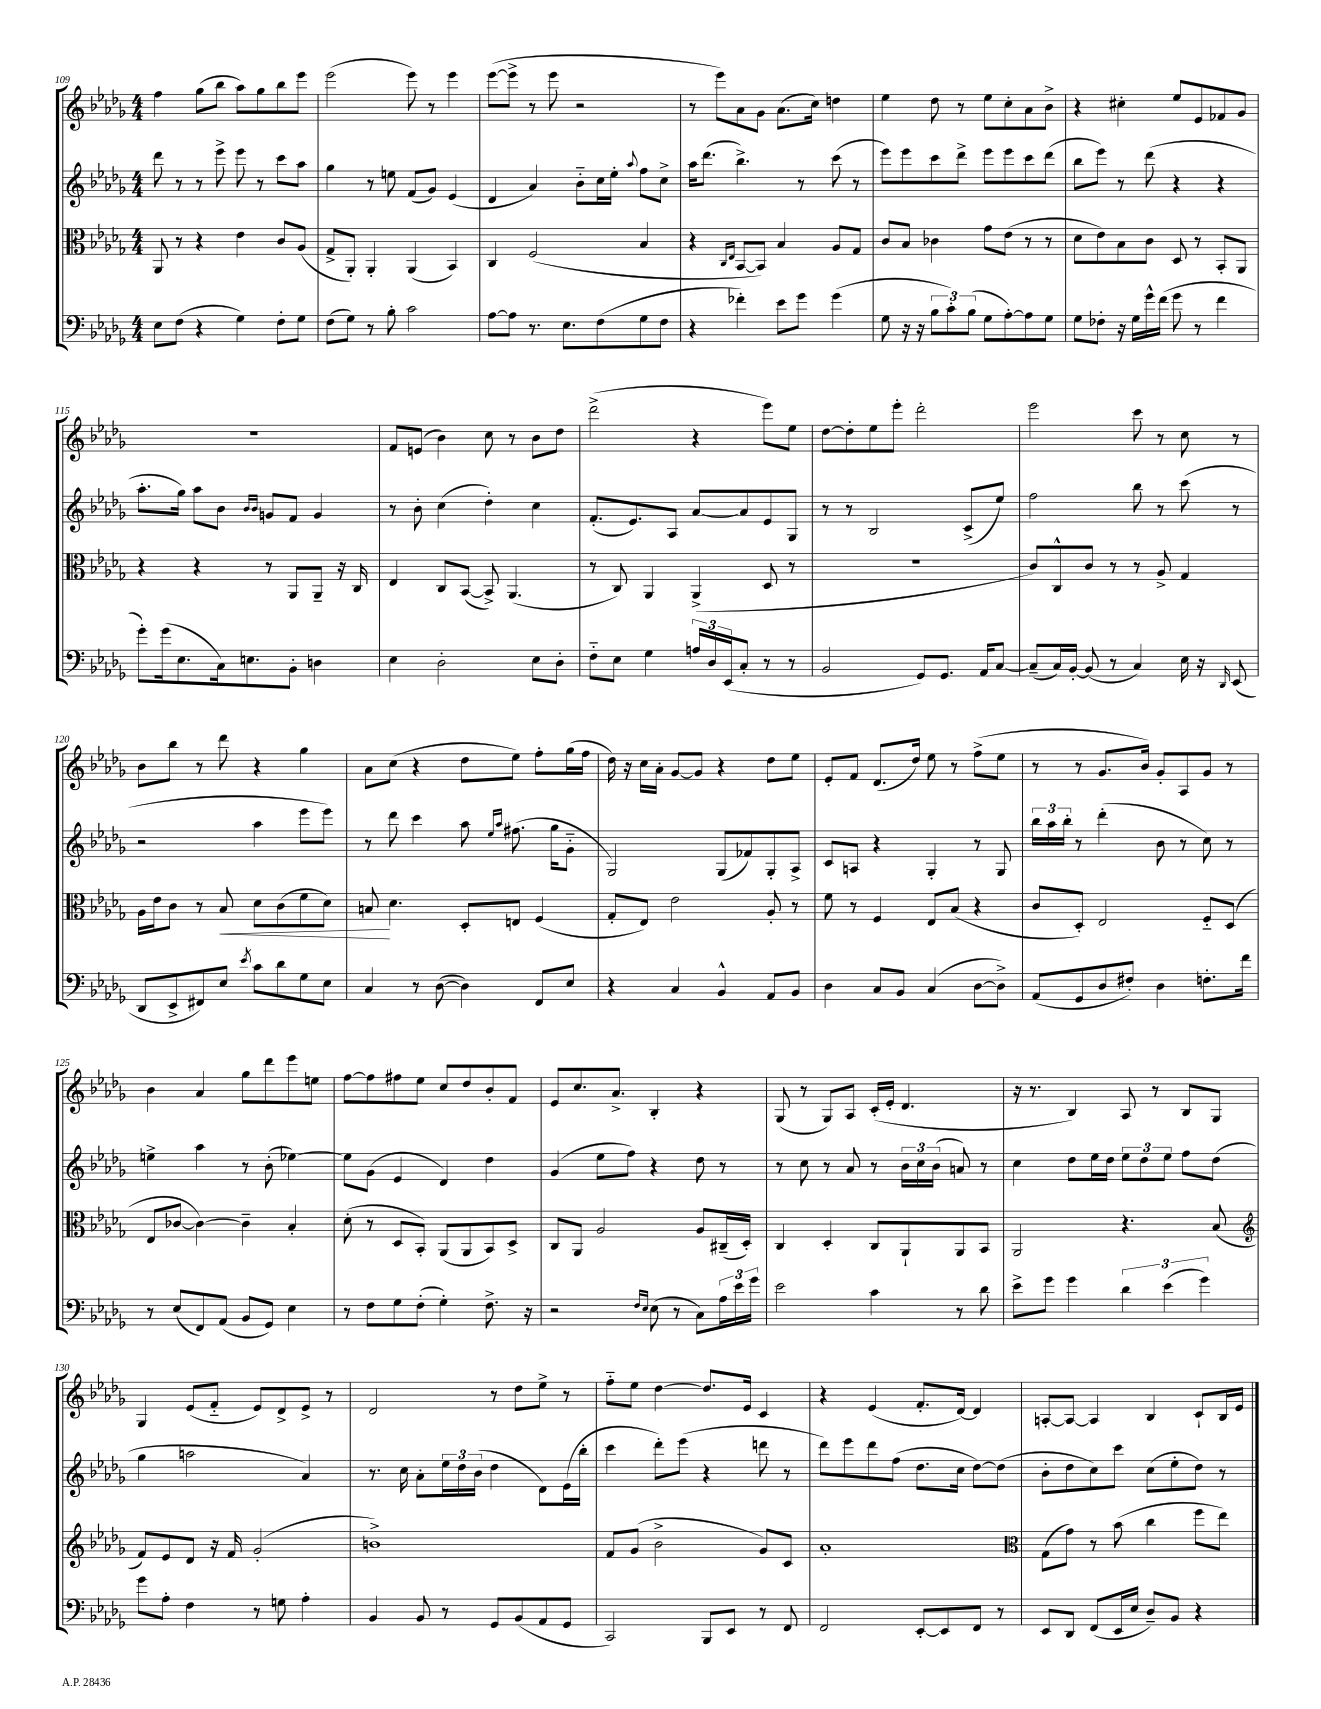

**kern	**kern	**dynam	**kern	**kern
*part4	*part3	*part3	*part2	*part1
*staff4	*staff3	*staff3	*staff2	*staff1
*clefF4	*clefC3	*	*clefG2	*clefG2
*k[b-e-a-d-g-]	*k[b-e-a-d-g-]	*	*k[b-e-a-d-g-]	*k[b-e-a-d-g-]
*M4/4	*M4/4	*	*M4/4	*M4/4
=109	=109	=109	=109	=109
8E-\L	8AA-/	.	8ddd-\	4ff\
(8F\J	8r	.	8r	.
4r	4r	.	8r	(8gg-\L
.	.	.	8eee-^\	8bb-\J
4G-\)	4e-\	.	8eee-\	8aa-\L)
.	.	.	8r	8gg-\
8F'\L	8c/L	.	8ccc\L	8bb-\
8G-\J	(8A-/J	.	8aa-\J	8eee-\J
=110	=110	=110	=110	=110
(8F\L	8G-^/L	.	4gg-\	(2eee-\
8G-\J)	8AA-'/J)	.	.	.
8r	4AA-'/	.	8r	.
8B-'\	.	.	8een\	.
2c\	(4AA-/	.	(8f/L	8eee-\)
.	.	.	8g-/J)	8r
.	4BB-/)	.	(4e-/	4eee-\
=111	=111	=111	=111	=111
[8A-\L	4C/	.	4d-/	([8eee-\L
8A-\J]	.	.	.	8eee-^\J]
8.r	(2F/	.	4a-/)	8r
.	.	.	.	8eee-\
8.E-\L	.	.	.	.
.	.	.	8b-\L	2r
(8F\	.	.	16cc\L	.
.	.	.	16ee-'\JJ	.
.	.	.	8qqaa-/	.
8G-\	4B-/	.	8ff\L	.
8F\J	.	.	8cc^\J	.
=112	=112	=112	=112	=112
4r	4r	.	16aa-\KL	8r
.	.	.	(8.ddd-\J	.
.	.	.	.	8eee-\L)
.	16qqC/LL	.	.	.
.	16qqE-/JJ	.	.	.
4f-X'\)	[8BB-/L	.	4.bb-^\)	8a-\
.	8BB-/J])	.	.	8g-\J
8e-\L	4B-/	.	.	(8.a-\L
8g-\J	.	.	8r	.
.	.	.	.	16cc\Jk)
(4g-\	8A-/L	.	(8ccc\	4ddn\
.	8G-/J	.	8r	.
=113	=113	=113	=113	=113
8G-\	8c/L	.	8eee-\L)	4ee-\
16r	8B-/J	.	8eee-\	.
16r	.	.	.	.
12B-\L	4c-X\	.	8ccc\	8dd-\
12c'\)	.	.	.	.
.	.	.	8ddd-^\J	8r
(12B-\J	.	.	.	.
8G-\L	8g-\L	.	8eee-\L	8ee-\L
[8A-'\)	(8e-\J	.	8eee-\	8cc'\
8A-\]	8r	.	8ccc\	8a-\
8G-\J	8r	.	(8ddd-\J	8b-^\J
=114	=114	=114	=114	=114
8G-\L	8d-\L	.	8bb-\L	4r
8F-X'\J	8e-\)	.	8eee-\J)	.
16r	8B-\	.	8r	4cc#X'\
16G-\LL	.	.	.	.
16g-^^\	8c\J	.	(8ddd-\	.
(16f\JJ	.	.	.	.
8g-\	8D-/	.	4r	8ee-/L
8r	8r	.	.	8e-/
4f\	8BB-'/L	.	4r	8f-X/
.	8AA-/J	.	.	8g-/J
!!LO:LB:g=z
=115	=115	=115	=115	=115
8g-'\L)	4r	.	8.aa-'\L	1r
(16g-\k	.	.	.	.
8.E-\	.	.	16gg-\Jk)	.
.	4r	.	8aa-\L	.
16C\k)	.	.	8b-\J	.
8.En\	.	.	.	.
.	.	.	16qqb-/LL	.
.	.	.	16qqb-/JJ	.
.	8r	.	8gn/L	.
8BB-'\J	8AA-/L	.	8f/J	.
4Dn\	8AA-~/J	.	4g/	.
.	16r	.	.	.
.	16C/	.	.	.
=116	=116	=116	=116	=116
4E-\	4E-/	.	8r	8f/L
.	.	.	8b-'\	(8en/J
2D-'\	8C/L	.	(4cc\	4b-\)
.	([8BB-/J	.	.	.
.	8BB-^/])	.	4dd-'\)	8cc\
.	(4.AA-/	.	.	8r
8E-\L	.	.	4cc\	8b-\L
8D-'\J	.	.	.	8dd-\J
=117	=117	=117	=117	=117
8F\L	8r	.	(8.f'/L	(2ddd-^\
8E-\J	8C/)	.	.	.
.	.	.	8.e-/)	.
4G-\	4AA-/	.	.	.
.	.	.	8A-/J	.
24An/LL	(4AA-^/	.	[8a-/L	4r
24D-/	.	.	.	.
(24EE-/J	.	.	.	.
8C'/J	.	.	8a-/]	.
8r	8D-/	.	8e-/	8eee-\L)
8r	8r	.	8G-/J	8ee-\J
=118	=118	=118	=118	=118
2BB-/	1r	.	8r	[8dd-\L
.	.	.	8r	8dd-'\]
.	.	.	2B-/	8ee-\
.	.	.	.	8eee-'\J
8GG-/L)	.	.	.	2ddd-'\
8.GG-/J	.	.	.	.
.	.	.	(8c^/L	.
16AA-/KL	.	.	.	.
[8C/J	.	.	8ee-/J)	.
=119	=119	=119	=119	=119
(8C~/L]	8c/L)	.	2ff\	2eee-\
16C/L)	8C^^/	.	.	.
[16BB-'/JJ	.	.	.	.
(8BB-/]	8c/J	.	.	.
8r	8r	.	.	.
4C/)	8r	.	8bb-\	8ccc\
.	8A-^/	.	8r	8r
16E-\	4G-/	.	(8ccc\	8cc\
16r	.	.	.	.
16qqDD-/	.	.	.	.
(8EE-/	.	.	8r	8r
!!LO:LB:g=z
=120	=120	=120	=120	=120
8DD-/L	16A-\LL	.	2r	8b-\L
.	16e-\J	.	.	.
8EE-^/	8c\J	.	.	8bb-\J
8FF#X/)	8r	.	.	8r
!	!	!LO:HP:b	!	!
8E-/J	8B-/	<	.	8ddd-\
8qe-/	.	.	.	.
8c\L	8d-\L	.	4aa-\	4r
8d-\	(8c\	.	.	.
8G-\	8f\	.	8eee-\L	4gg-\
8E-\J	8d-\J)	.	8eee-\J)	.
=121	=121	=121	=121	=121
4C/	8Bn/	.	8r	8a-\L
.	4.d-\	[	8ddd-\	(8cc\J
8r	.	.	4ccc\	4r
([8D-\	.	.	.	.
4D-\])	8D-'/L	.	8aa-\	8dd-\L
.	.	.	16qqee-/LL	.
.	.	.	16qqaa-/JJ	.
.	8En/J	.	(8.ff#X\	8ee-\J)
8FF/L	(4F/	.	.	8ff'\L
.	.	.	16gg-\KL	.
8E-/J	.	.	8g-\J	(16gg-\L
.	.	.	.	16ff\JJ
=122	=122	=122	=122	=122
4r	8G-'/L	.	2G-/)	16dd-\)
.	.	.	.	16r
.	8E-/J)	.	.	16cc\LL
.	.	.	.	16a-'\JJ
4C/	2e-\	.	.	[8g-/L
.	.	.	.	8g-/J]
4BB-^^/	.	.	(8G-/L	4r
.	.	.	8f-X/)	.
8AA-/L	8A-'/	.	8G-'/	8dd-\L
8BB-/J	8r	.	8A-^/J	8ee-\J
=123	=123	=123	=123	=123
4D-\	8f\	.	8c/L	8e-'/L
.	8r	.	8An/J	8f/J
8C/L	4F/	.	4r	(8.d-/L
8BB-/J	.	.	.	.
.	.	.	.	16dd-/Jk)
(4C/	8E-/L	.	4G-'/	8ee-\
.	(8B-/J	.	.	8r
[8D-\L	4r	.	8r	(8ff^\L
8D-^\J])	.	.	8G-/	8ee-\J
=124	=124	=124	=124	=124
(8AA-/L	8c/L	.	24bb-\LL	8r
.	.	.	24aa-\	.
.	.	.	24bb-'\JJ	.
8GG-/	8D-'/J)	.	8r	8r
8D-/	2E-/	.	(4ddd-'\	8.g-/L
8F#X'/J)	.	.	.	.
.	.	.	.	16b-/Jk)
4D-\	.	.	8b-\	8g-'/L
.	.	.	8r	8A-/
8.Fn'\L	8F/L	.	8cc\)	8g-/J
.	(8D-/J	.	8r	8r
16f\Jk	.	.	.	.
!!LO:LB:g=z
=125	=125	=125	=125	=125
8r	8E-/L	.	4een^\	4b-\
(8E-/L	[8c-X/J	.	.	.
8FF/)	4c-\_)	.	4aa-\	4a-/
(8AA-/J	.	.	.	.
8BB-/L	4c-~\]	.	8r	8gg-\L
8GG-/J)	.	.	(8b-'\	8ddd-\
4E-\	4B-'/	.	[4ee-X\)	8eee-\
.	.	.	.	8een\J
=126	=126	=126	=126	=126
8r	(8d-'\	.	8ee-\L]	[8ff\L
8F\L	8r	.	(8g-\J	8ff\]
8G-\	8D-/L	.	4e-/	8ff#X\
(8F'\J	8BB-'/J)	.	.	8ee-\J
4G-'\)	(8AA-/L	.	4d-/)	8cc/L
.	8AA-/	.	.	8dd-/
8.F^\	8BB-/)	.	4dd-\	8b-'/
.	8D-^/J	.	.	8f/J
16r	.	.	.	.
=127	=127	=127	=127	=127
2r	8C/L	.	(4g-/	8e-/L
.	8AA-/J	.	.	8.cc/
.	2A-/	.	8ee-\L	.
.	.	.	.	8.a-^/J
.	.	.	8ff\J)	.
16qqF/LL	.	.	.	.
16qqE-/JJ	.	.	.	.
(8E-\	.	.	4r	4B-'/
8r	.	.	.	.
8C\L)	8A-/L	.	8dd-\	4r
24A-\L	(16C#X~/L	.	8r	.
24e-\	.	.	.	.
.	16D-'/JJ)	.	.	.
24g-\JJ	.	.	.	.
=128	=128	=128	=128	=128
2e-\	4C/	.	8r	(8G-/
.	.	.	8cc\	8r
.	4D-'/	.	8r	8G-/L)
.	.	.	8a-/	8A-/J
4c\	8C/L	.	8r	(16c'/LL
.	.	.	.	16e-'/JJ
.	8AA-`/	.	24b-\LL	4.d-/
.	.	.	24cc\	.
.	.	.	(24b-\JJ	.
8r	8AA-/	.	8an/)	.
8d-\	8BB-/J	.	8r	.
=129	=129	=129	=129	=129
8e-^\L	2AA-/	.	4cc\	16r
.	.	.	.	8.r
8g-\J	.	.	.	.
4g-\	.	.	8dd-\L	4B-/)
.	.	.	16ee-\L	.
.	.	.	16dd-\JJ	.
6d-\	4.r	.	12ee-\L	8A-/
.	.	.	12dd-\	.
.	.	.	.	8r
(6e-\	.	.	12ee-\J	.
.	.	.	8ff\L	8B-/L
6g-\)	.	.	.	.
.	(8B-/	.	(8dd-\J	8G-/J
!!LO:LB:g=z
=130	=130	=130	=130	=130
*	*clefG2	*	*	*
8g-\L	8f/L)	.	4gg-\	4G-/
8A-'\J	8e-/	.	.	.
4F\	8d-/J	.	2aan\	(8e-/L
.	16r	.	.	8f/J
.	16f/	.	.	.
8r	(2g-'/	.	.	8e-/L)
8Gn\	.	.	.	8d-^/
4A-'\	.	.	4a-/)	8e-^/J
.	.	.	.	8r
=131	=131	=131	=131	=131
4BB-/	1bn^)	.	8.r	2d-/
.	.	.	16cc\	.
8BB-/	.	.	8a-'\L	.
8r	.	.	24ee-\L	.
.	.	.	24dd-\	.
.	.	.	(24b-\JJ	.
8GG-/L	.	.	4dd-\	8r
(8BB-/	.	.	.	8dd-\L
8AA-/	.	.	8d-\L)	8ee-^\J
8GG-/J	.	.	(16e-\L	8r
.	.	.	16bb-'\JJ	.
=132	=132	=132	=132	=132
2CC/)	8f/L	.	4ccc\	8ff\L
.	(8g-/J	.	.	8ee-\J
.	2b-^\	.	8ddd-'\L)	[4dd-\
.	.	.	(8eee-\J	.
8BBB-/L	.	.	4r	8.dd-/L]
8EE-/J	.	.	.	.
.	.	.	.	16e-/Jk
8r	8g-/L)	.	8dddn\	4c/
8FF/	8c/J	.	8r	.
=133	=133	=133	=133	=133
2FF/	1a-'	.	8ddd-\L)	4r
.	.	.	8eee-\	.
.	.	.	8ddd-\	(4e-/
.	.	.	(8ff\J	.
[8EE-'/L	.	.	8.dd-\L	8.f'/L
8EE-/]	.	.	.	.
.	.	.	16cc\Jk	[16d-/Jk)
8FF/J	.	.	[8dd-\L)	4d-/]
8r	.	.	(8dd-\J]	.
=134	=134	=134	=134	=134
*	*clefC3	*	*	*
8EE-/L	(8G-\L	.	8b-'\L	[8An'/L
8DD-/J	8g-\J)	.	8dd-\	8A/J_
(8FF/L	8r	.	8cc\)	4A/]
16EE-/L	(8b-\	.	8ccc\J	.
16E-/JJ	.	.	.	.
8D-~/L)	4cc\	.	(8cc\L	4B-/
8BB-/J	.	.	8ee-'\	.
4r	8ff\L	.	8dd-\J)	8c`/L
.	8ee-\J)	.	8r	16B-/L
.	.	.	.	16e-/JJ
==	==	==	==	==
*-	*-	*-	*-	*-
